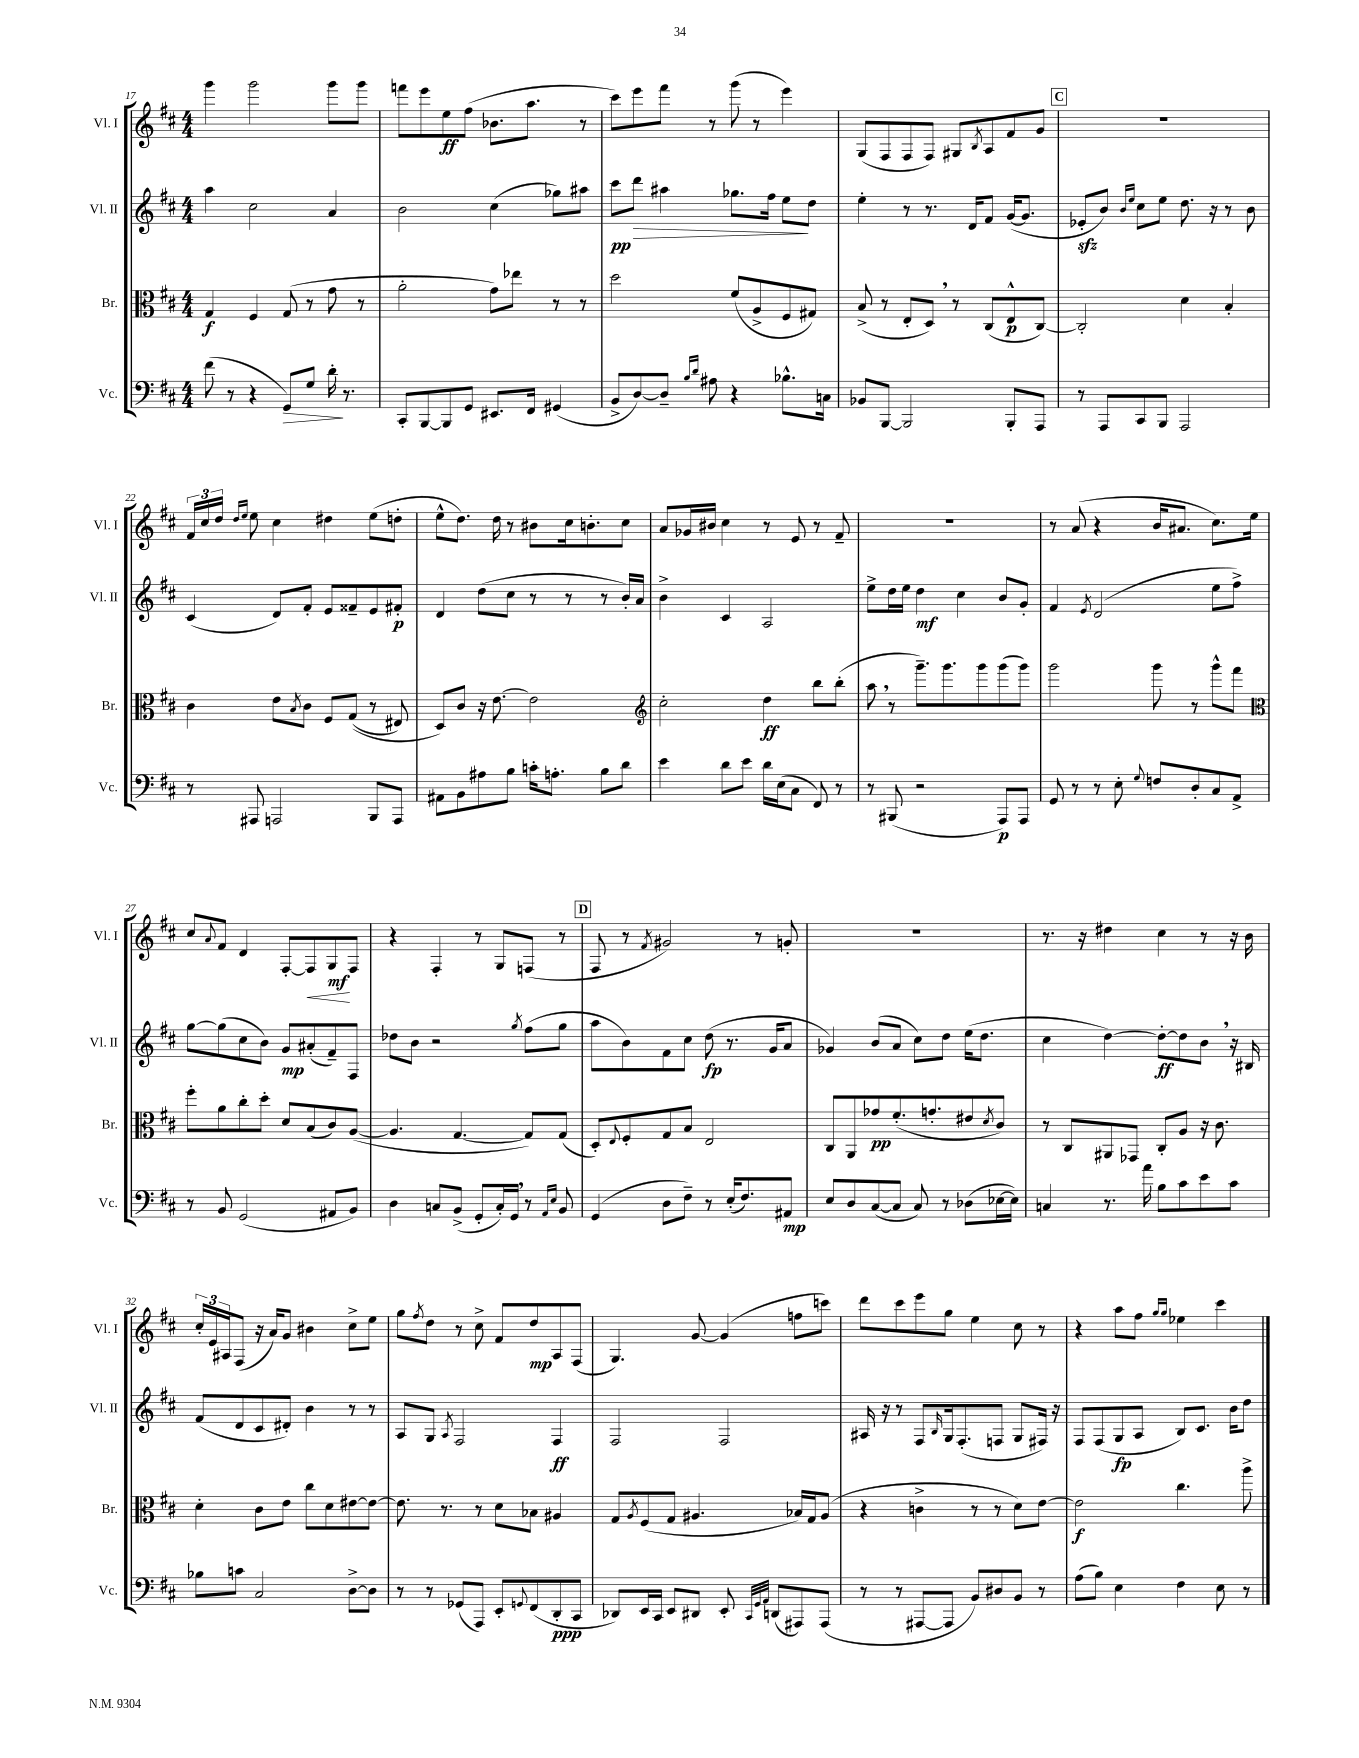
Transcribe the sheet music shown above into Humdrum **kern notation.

**kern	**kern	**kern	**kern
*staff4	*staff3	*staff2	*staff1
*clefF4	*clefC3	*clefG2	*clefG2
*k[f#c#]	*k[f#c#]	*k[f#c#]	*k[f#c#]
*M4/4	*M4/4	*M4/4	*M4/4
(8f#	4G	4aa	4ggg
8r	.	.	.
4r	4F#	2cc#	2ggg
8GG)	(8G	.	.
8G	8r	.	.
16d'	8g	4a	8ggg
8.r	.	.	.
.	8r	.	8ggg
=	=	=	=
8CC#'	2a'	2b	8fff
[8BBB	.	.	8eee
8BBB]	.	.	8ee
8GG	.	.	(8ff#
8.EE#	8g)	(4cc#	8.b-
.	8ee-	.	.
16FF#	.	.	8.aa
(4GG#	8r	8gg-)	.
.	8r	8aa#	8r
=	=	=	=
8BB^	2dd	8ccc#	8ccc#)
[8D)	.	8ddd	8eee
8D~]	.	4aa#	8fff#
16qqB	.	.	.
16qqd	.	.	.
8A#	.	.	8r
4r	(8f#	8.gg-	(8ggg
.	8A^	.	8r
.	.	16ff#	.
8.B-^^	8F#	8ee	4eee)
.	8G#)	8dd	.
16C	.	.	.
=	=	=	=
8BB-	(8B^	4ee'	(8G
[8BBB	8r	.	8F#
2BBB]	8E'	8r	8F#
.	8D)	8.r	8F#)
.	8r	.	8G#
.	.	16d	.
.	.	.	8qB
.	(8C#	8f#	8A
8BBB'	8E^^	([16g	8f#
.	.	8.g]	.
8AAA	[8C#)	.	8g
=	=	=	=
8r	2C#']	8e-'	1r
8AAA	.	8b)	.
.	.	16qqb	.
.	.	16qqee	.
8CC#	.	8cc#	.
8BBB	.	8ee	.
2AAA	4d	8.dd	.
.	.	16r	.
.	4B'	8r	.
.	.	8b	.
=	=	=	=
8r	4c#	(4c#	24f#
.	.	.	24cc#
.	.	.	24dd
.	.	.	16qqdd
.	.	.	16qqee
8AAA#	.	.	8ee
2AAA	8e	8d)	4cc#
.	8qB	.	.
.	8c#	8f#'	.
.	8F#	8e	4dd#
.	&((8G	8f##~	.
8BBB	8r	8e	(8ee
8AAA	8E#)	8f#'	8dd'
=	=	=	=
8AA#	8D&)	4d	8ee^^
8BB	8c#	.	8.dd)
8A#	16r	(8dd	.
.	[8.e	.	16dd
8B	.	8cc#	8r
16c'	2e]	8r	8b#
8.A'	.	.	.
.	.	8r	16cc#
.	.	.	8.b'
8B	.	8r	.
8d	.	16b')	8cc#
.	.	16a	.
=	=	=	=
*	*clefG2	*	*
4e	2cc#'	4b^	8a
.	.	.	16g-
.	.	.	16b#
8d	.	4c#	4cc#
8e	.	.	.
16d	4dd	2A	8r
(16E	.	.	.
8C#	.	.	8e
8FF#)	8bb	.	8r
8r	(8bb'	.	8f#~
=	=	=	=
8r	8aa	8ee^	1r
(8BBB#	8r	16dd	.
.	.	16ee	.
2r	8.ggg~)	4dd	.
.	8.ggg	.	.
.	.	4cc#	.
.	8ggg	.	.
8AAA)	(8ggg	8b	.
8AAA	8ggg)	8g'	.
=	=	=	=
8GG	2ggg	4f#	8r
8r	.	.	(8a
.	.	8qe	.
8r	.	(2d	4r
8E'	.	.	.
8qqG	.	.	.
8F	8ggg	.	16b
.	.	.	8.a#
8D'	8r	.	.
8C#	8ggg^^	8ee	8.cc#)
8AA^	8fff#	8ff#^)	.
.	.	.	16ee
=	=	=	=
*	*clefC3	*	*
8r	8ff#'	[8gg	8cc#
.	.	.	8qqa
8BB	8a	(8gg]	8f#
(2GG	8cc#'	8cc#	4d
.	8dd'	8b)	.
.	8d	8g	[8F#'
.	(8B	(8a#'	8F#]
8AA#	8c#)	8f#~)	8G
8BB)	([8A	8F#	8F#
=	=	=	=
4D	4.A]	8dd-	4r
.	.	8b	.
8C	.	2r	4F#'
(8BB^	[4.G	.	.
8GG'	.	.	8r
16C')	.	.	8G
16GG	.	.	.
.	.	8qgg	.
8r	8G])	(8ff#	(8F
16qqAA	.	.	.
16qqE	.	.	.
8BB	(8G	8gg	8r
=	=	=	=
(4GG	8D')	8aa	8F#
.	8qqE	.	.
.	8F#'	8b)	8r
.	.	.	8qf#
8D	8G	8f#	2g#)
8F#~)	8B	8cc#	.
8r	2E	(8dd	.
(16E'	.	8.r	.
8.F#)	.	.	.
.	.	.	8r
.	.	16g	.
8AA#	.	8a	8g'
=	=	=	=
8E	8C#	4g-)	1r
8D	8AA	.	.
([8C#	8g-	(8b	.
8C#]	(8.f#'	8a	.
8C#)	.	8cc#)	.
.	8.g'	.	.
8r	.	8dd	.
(8D-	8e#	(16ee	.
.	.	8.dd	.
.	8qd	.	.
[16E-	8c#)	.	.
16E-])	.	.	.
=	=	=	=
4C	8r	4cc#	8.r
.	8C#	.	.
.	.	.	16r
8.r	8AA#	[4dd)	4dd#
.	8GG-	.	.
16a	.	.	.
8B	8C#'	8dd'_	4cc#
8c#	8A	8dd]	.
8e	16r	8b	8r
.	8.c#	.	.
8c#	.	16r	16r
.	.	16B#	16b
=	=	=	=
8B-	4d'	(8f#	24cc#'
.	.	.	24e
.	.	.	24A#
8c	.	8d	(8F#
2C#	8c#	8c#	16r
.	.	.	16a)
.	8e	8d#')	8g
.	8cc#	4b	4b#
.	8d	.	.
[8D^	[8e#	8r	8cc#^
8D]	8e#_	8r	8ee
=	=	=	=
8r	8.e#]	8A	8gg
.	.	.	8qff#
8r	.	8G	8dd
.	8.r	.	.
.	.	8qA	.
(8GG-	.	2F#	8r
8AAA)	8r	.	8cc#^
8EE'	8d	.	8f#
8qqGG	.	.	.
(8FF#	8B-	.	8dd
8DD'	4A#	4F#	8A
8CC#	.	.	(8F#
=	=	=	=
8DD-)	8G	2F#	4.G)
.	8qA	.	.
16EE	(8F#	.	.
16CC#	.	.	.
8EE	8G	.	.
8DD#	4.A#	.	[8g
8EE'	.	2F#	(4g]
32qqCC#	.	.	.
32qqGG	.	.	.
32qqAA	.	.	.
(8DD	.	.	.
8AAA#)	16B-)	.	8ff
.	16G	.	.
(8AAA#	(8A#	.	8ccc)
=	=	=	=
8r	4r	16A#	8ddd
.	.	16r	.
8r	.	8r	8ccc#
[8AAA#	4c^	8F#	8eee
.	.	16qqB	.
8AAA#]	.	16G	8gg
.	.	(8.F#'	.
8BB)	8r	.	4ee
8D#	8r	8F	.
8BB	8d)	8G	8cc#
8r	[8e	16F#)	8r
.	.	16r	.
=	=	=	=
(8A	2e]	8F#	4r
8B)	.	(8F#	.
4E	.	8G	8aa
.	.	8A	8ff#
.	.	.	16qqgg
.	.	.	16qqgg
4F#	4.cc#	8B)	4ee-
.	.	8.c#	.
8E	.	.	4ccc#
.	.	16b	.
8r	8aa^	8dd	.
==	==	==	==
*-	*-	*-	*-
